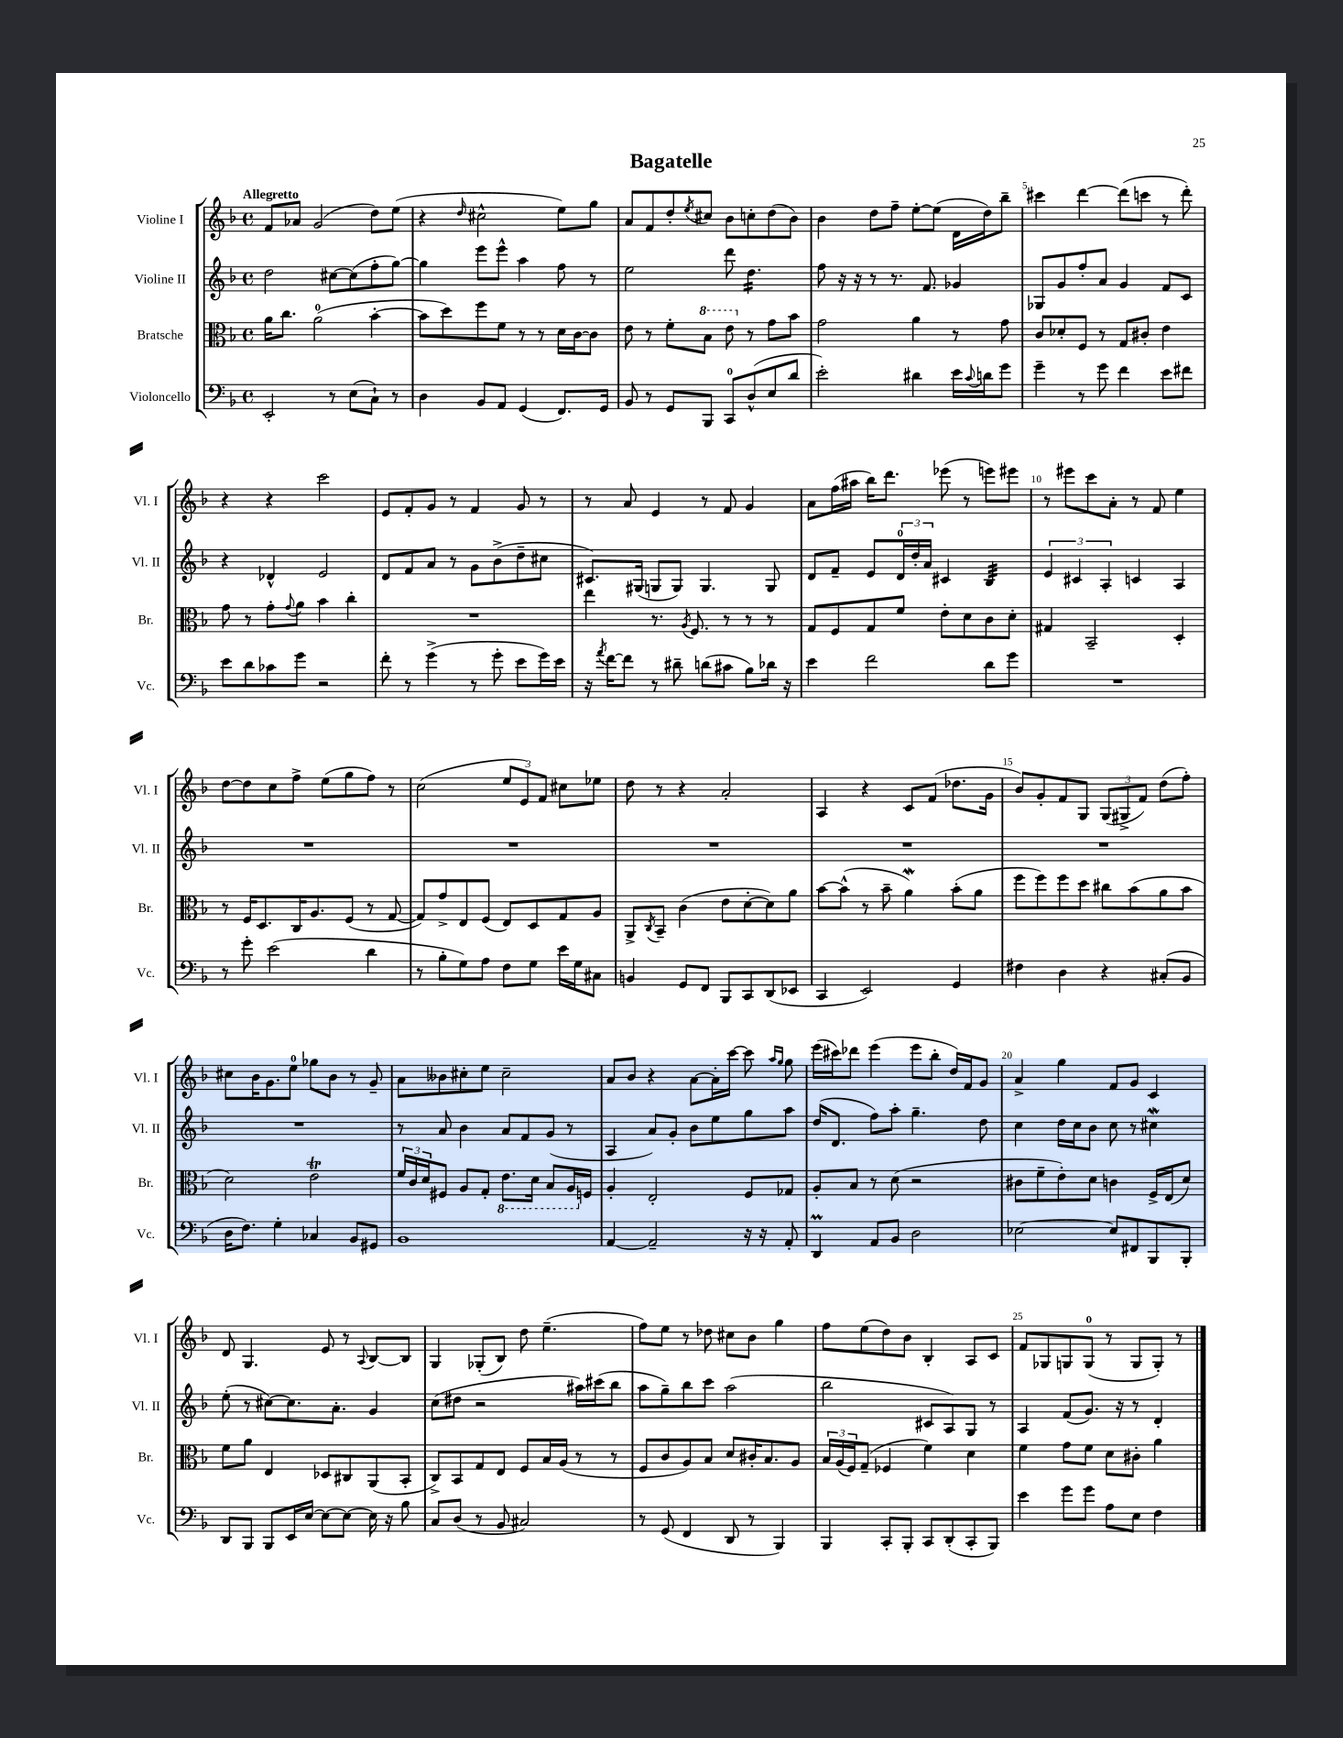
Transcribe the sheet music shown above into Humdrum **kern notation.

**kern	**kern	**kern	**kern
*staff4	*staff3	*staff2	*staff1
*clefF4	*clefC3	*clefG2	*clefG2
*k[b-]	*k[b-]	*k[b-]	*k[b-]
*M4/4	*M4/4	*M4/4	*M4/4
*met(c)	*met(c)	*met(c)	*met(c)
2EE'	16a	2dd	8f
.	8.cc	.	.
.	.	.	8a-
.	(2a	.	(2g
8r	.	[8cc#	.
(8E	.	(8cc#]	.
8C`)	[4b-'	8ff'	8dd)
8r	.	[8gg)	(8ee
=	=	=	=
4D	8b-]	4gg]	4r
.	8dd)	.	.
.	.	.	16qqdd
8BB-	8ff	8eee	2cc#^^
8AA	8f	8eee^^	.
(4GG	8r	4aa	.
.	8r	.	.
8.FF)	16d	8ff	8ee)
.	[16c	.	.
.	8c]	8r	8gg
16GG	.	.	.
=	=	=	=
8BB-	8e	2ee	8a
8r	8r	.	8f
8GG	8f'	.	8dd'
.	.	.	8qee
8BBB-	8b-	.	8cc#
8CC	8ee	8ddd	8b-
(8D^^	8r	4.dd	8cc'
8E	8g	.	(8dd
8d	8b-	.	8b-)
=	=	=	=
2e')	2g	8ff	4b-
.	.	16r	.
.	.	16r	.
.	.	8r	8dd
.	.	8.r	8ff~
4d#	4a	.	[8ee'
.	.	8.f	.
.	.	.	(8ee]
16e	8r	4g-	16d
8qqc	.	.	.
16d	.	.	16dd)
8g	8g	.	8bb-~
=	=	=	=
4g~	8c	8G-	4ccc#
.	8d-'	8g	.
8r	8F	8ff'	[4ddd
8g	8r	8a	.
4f	8G	4g	(8ddd]
.	8c#'	.	8ccc
8e	4e	8f	8r
8f#	.	8c	8ddd')
=	=	=	=
8e	8g	4r	4r
8d	8r	.	.
8c-	8g'	4d-^^	4r
.	8qqg	.	.
8g	8a	.	.
2r	4b-	2e	2ccc
.	4cc'	.	.
=	=	=	=
8f'	1r	8d	8e
8r	.	8f	8f'
(4g^	.	8a	8g
.	.	8r	8r
8r	.	8g	4f
8g'	.	(8b-^	.
8e	.	8dd~	8g
16g)	.	8cc#	8r
16e	.	.	.
=	=	=	=
16r	4ee	8.c#)	8r
8qa	.	.	.
[16f	.	.	.
8f]	.	.	8a
.	.	(16G#	.
8r	8.r	8G	4e
8d#~	.	8G)	.
.	8qA	.	.
.	8.F	.	.
(8d	.	4.G	8r
8c#	8r	.	8f
8B-)	8r	.	4g
16d-	8r	8G	.
16r	.	.	.
=	=	=	=
4e	8G	8d	8a
.	8F	8f~	(16ff
.	.	.	16aa#
2f	8G	8e	16bb-)
.	.	.	8.ddd
.	8f	24d	.
.	.	24dd'	.
.	.	24a	.
.	8e'	4c#	(8eee-
.	8d	.	8r
8d	8c	4B-	8eee)
8g	8d'	.	8eee#
=	=	=	=
1r	4G#	6e	8r
.	.	.	8eee#
.	.	6c#	.
.	2BB-~	.	8ccc
.	.	6A'	.
.	.	.	8a'
.	.	4c	8r
.	.	.	8f
.	4D'	4A	4ee
=	=	=	=
8r	8r	1r	[8dd
8g'	16F	.	8dd]
.	8.D	.	.
(2e	.	.	8cc
.	16C	.	8ff^
.	8.A	.	.
.	.	.	(8ee
.	(8F	.	8gg
4d	8r	.	8ff)
.	[8G	.	8r
=	=	=	=
8r	8G])	1r	(2cc
8B-'	8g^	.	.
8G)	8E	.	.
8A	(8F	.	.
8F	8E)	.	12ee
.	.	.	12e)
8G	8D	.	.
.	.	.	12f
16e	8G	.	8cc#
16G	.	.	.
8C#	8A	.	8ee-
=	=	=	=
4BB	8AA^	1r	8dd
.	8qC	.	.
.	8BB-~	.	8r
8GG	(4c	.	4r
8FF	.	.	.
8BBB-	8e	.	2a'
8CC	[8d'	.	.
(8DD	8d])	.	.
8EE-	8a	.	.
=	=	=	=
4CC	[8b-	1r	4A
.	(8b-^^]	.	.
2EE)	8r	.	4r
.	8b-~	.	.
.	4a)	.	8c
.	.	.	(8f
4GG	(8b-'	.	8.dd-
.	8a	.	.
.	.	.	16g
=	=	=	=
4F#	8ff	1r	8b-)
.	8ff)	.	8g'
4D	8ff	.	8f
.	8dd	.	8G
4r	8cc#	.	(12G
.	.	.	12G#^
.	(8b-	.	.
.	.	.	12f)
(8C#'	8a	.	(8dd
8BB-	8b-	.	8ff')
=	=	=	=
16D	2d)	1r	8cc#
8.F)	.	.	.
.	.	.	16b-
.	.	.	8.g
4G'	.	.	.
.	.	.	8ee
4C-	2e	.	8gg-
.	.	.	8b-
8BB-	.	.	8r
8GG#	.	.	8g~
=	=	=	=
1BB-	24f	8r	8a
.	24c	.	.
.	24d	.	.
.	8F#	8a	8b--
.	8A	4b-	8cc#'
.	8G'	.	8ee
.	8.E	8a	2cc#~
.	.	8f	.
.	16D	.	.
.	8BB-	(8g	.
.	16AA	8r	.
.	16F	.	.
=	=	=	=
[4AA	4A'	4A	8a
.	.	.	8b-
2AA~]	2E'	8a)	4r
.	.	8g'	.
.	.	8b-	[8a
.	.	8ee	16a']
.	.	.	[16ccc
16r	8F	8gg	8ccc]
16r	.	.	.
.	.	.	16qqaa
.	.	.	16qqgg
8AA'	8G-	8aa	8gg
=	=	=	=
4DD	8A'	(16dd	(16eee
.	.	8.d	16ccc#)
.	8B-	.	8ddd-
8AA	8r	8ff)	(4eee
8BB-	(8d	8aa'	.
2D	2r	4.gg~	8eee
.	.	.	8bb-'
.	.	.	16dd)
.	.	.	16f
.	.	8dd	8g
=	=	=	=
[2E-	8c#	4cc	4a^
.	8f~	.	.
.	8e')	16dd	4gg
.	.	16cc	.
.	8d	8b-	.
8E-]	4c	8cc	8f
8FF#	.	8r	8g
8BBB-	16F^	4cc#	4c
.	(16E	.	.
8BBB-'	8d)	.	.
=	=	=	=
8DD	8f	(8ee'	8d
8BBB-	8a	8r	4.G
8BBB-	4E	[8cc#)	.
16EE	.	8.cc#]	.
[16E	.	.	.
8E_	8D-	.	8e
.	.	8.a'	.
8E_	8C#	.	8r
.	.	.	8qqA
16E]	(8AA	4g	[8B-
16r	.	.	.
8B-	8BB-'	.	8B-]
=	=	=	=
8C	8C^)	(8cc	4G
(8D	8BB-	8dd#	.
8r	8G	2r	(8G-'
8BB-	8E	.	8B-)
2C#)	8F	.	8dd
.	16B-	.	(4.ee~
.	(16A	.	.
.	8r	16aa#)	.
.	.	(16ccc#	.
.	8r	8bb-	.
=	=	=	=
8r	8F	8aa	8ff)
(8GG	8c	8gg~)	8ee
4FF	8A)	8bb-	8r
.	8B-	8ccc	8dd-
8DD	8d	(2aa	8cc#
8r	16c#'	.	8b-
.	8.B-	.	.
4BBB-)	.	.	4gg
.	8A	.	.
=	=	=	=
4BBB-	24B-	2bb-	8ff
.	(24A	.	.
.	24F)	.	.
.	(8G~	.	(8ee
8CC'	4F-	.	8dd)
8BBB-'	.	.	8b-
8CC	4f)	8c#	4B-'
(8DD'	.	8A)	.
8CC'	4d	8G	8A
8BBB-)	.	8r	8c
=	=	=	=
4e	4f	4A	8f
.	.	.	8G-
8g	8g	(8f	8G
8g	8f	8.g)	(8G
8A	8d	.	8r
.	.	16r	.
8E	8c#'	8r	8G
4F	4a	4d'	8G')
.	.	.	8r
==	==	==	==
*-	*-	*-	*-
